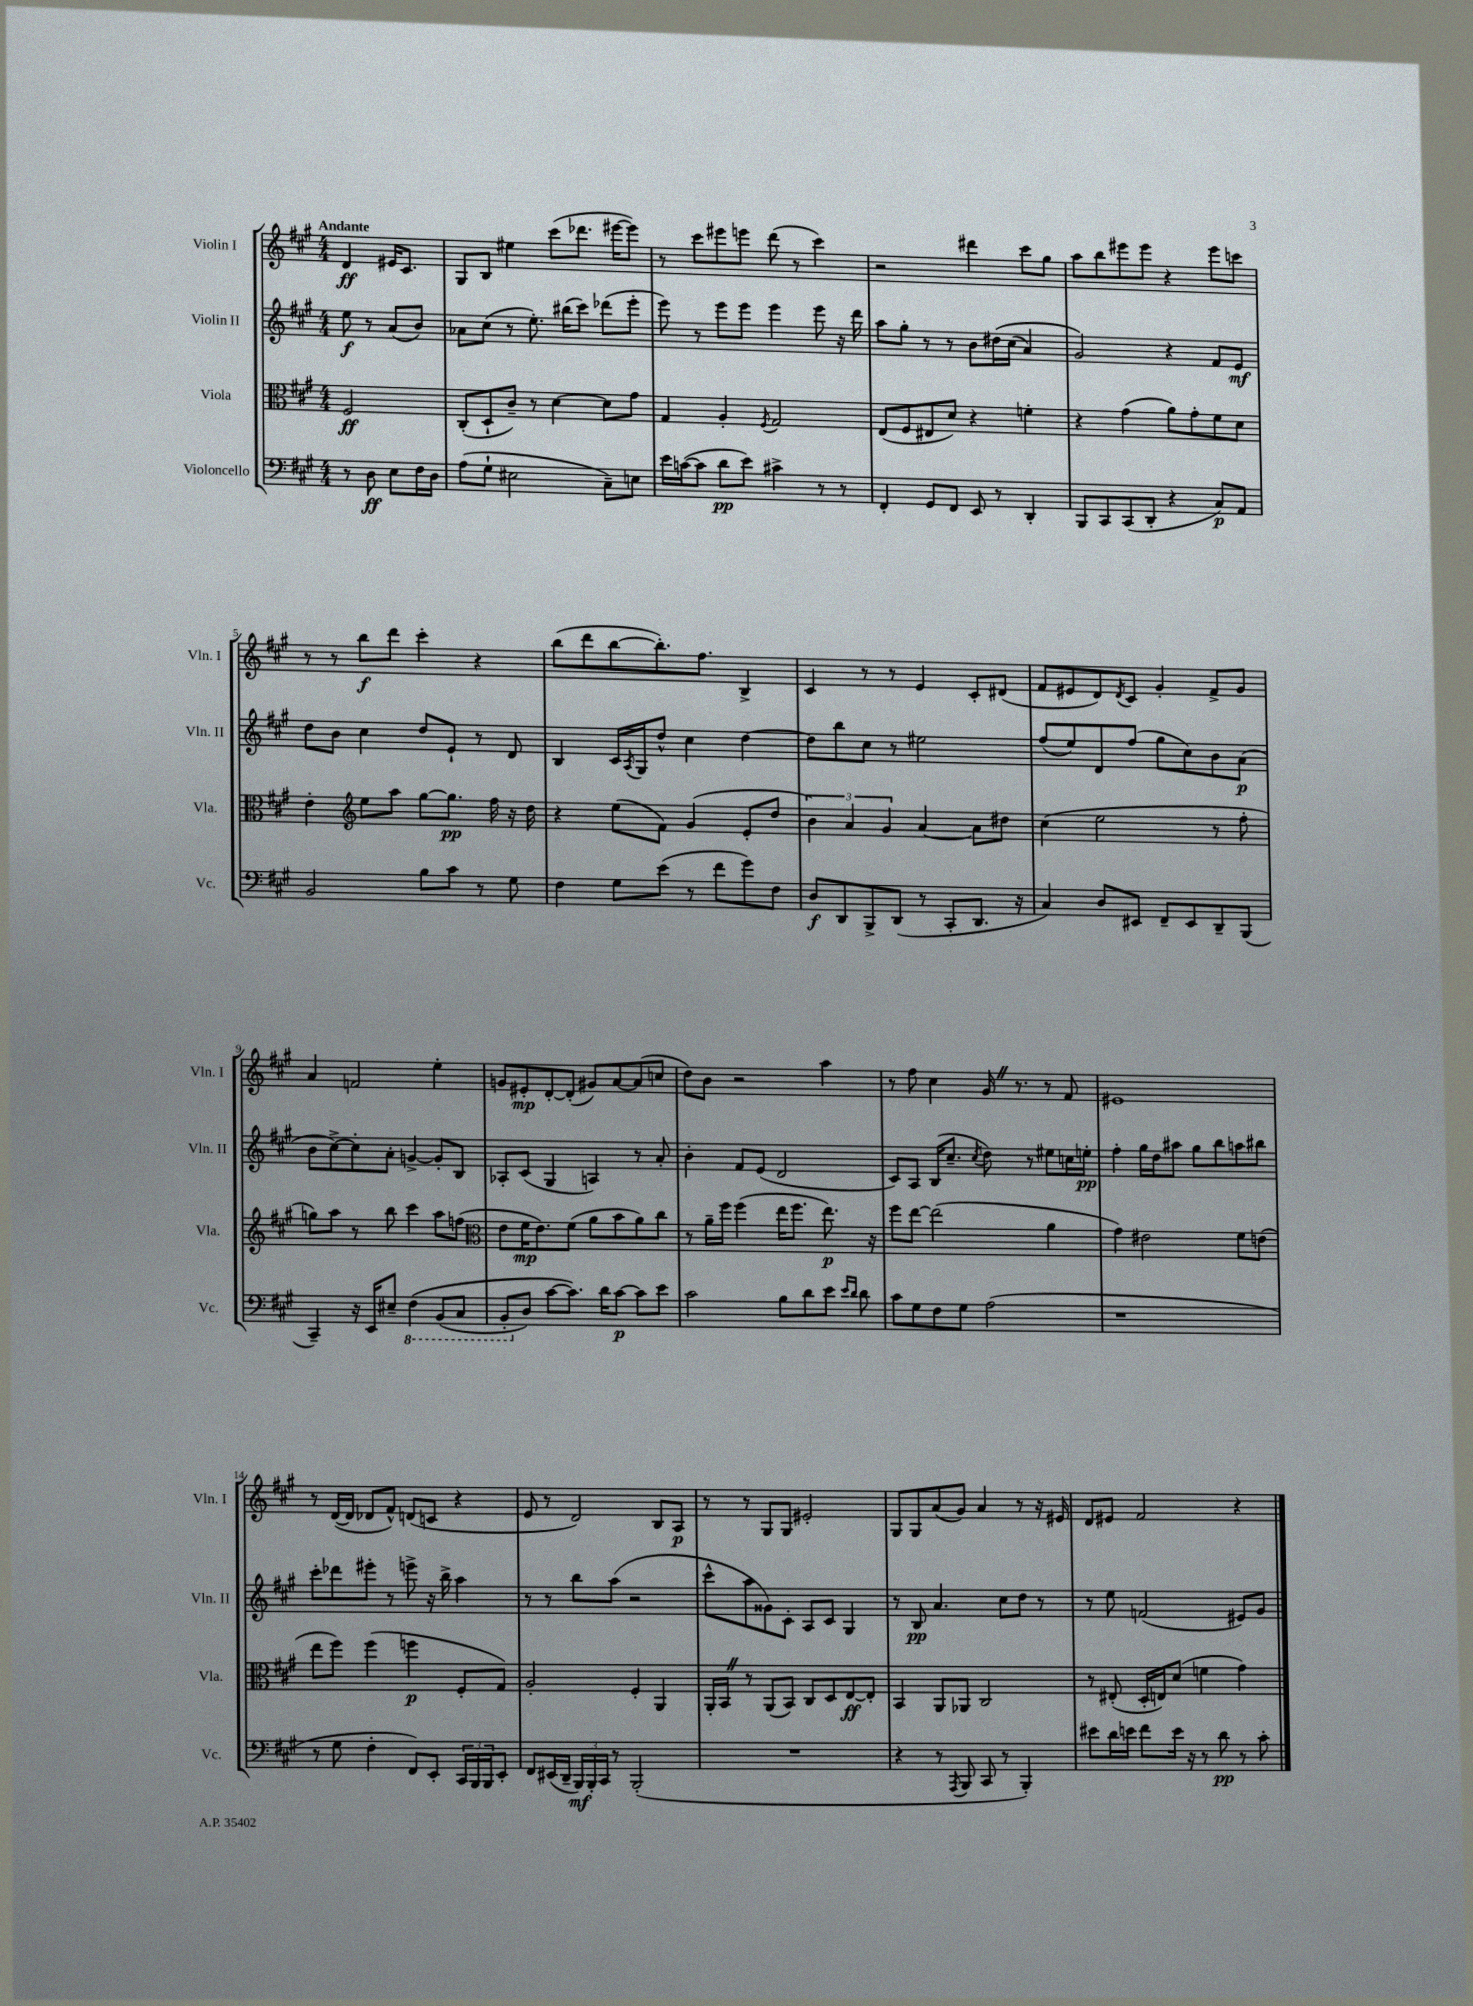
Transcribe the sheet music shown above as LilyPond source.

<<
\new StaffGroup <<
\new Staff = "s0" \with { instrumentName = "Violin I" shortInstrumentName = "Vln. I" } {
    \clef treble \key a \major \numericTimeSignature \time 4/4 \partial 2 \tempo "Andante"
    d'4\ff eis'16 cis'8. |
    gis8 b8 eis''4 cis'''8( des'''8. eis'''16~ eis'''8) |
    r8 cis'''8 eis'''8 e'''8 d'''8( r8 cis'''4) |
    r2 dis'''4 cis'''8 gis''8 |
    a''8 b''8 eis'''8 eis'''8 r4 eis'''8 c'''8 |
    r8 r8 b''8\f d'''8 cis'''4-. r4 |
    b''8( d'''8 b''8~ b''8.-.) fis''8. b4-> |
    cis'4 r8 r8 e'4 cis'8-. dis'8( |
    fis'8 eis'8 d'8) \acciaccatura { d'8 } cis'8 gis'4-. fis'8-> gis'8 |
    a'4 f'2 e''4-. |
    g'8 eis'8-.\mp d'8~-. d'8-.( gis'8) a'8~ a'8( c''8 |
    d''8) b'8 r2 a''4 |
    r8 fis''8 cis''4 gis'16 \once \override BreathingSign.text = \markup { \musicglyph "scripts.caesura.straight" } \breathe r8. r8 fis'8 |
    eis'1 |
    r8 d'16~( d'16 des'8 fis'8-^) d'8( c'8 r4 |
    e'8 r8 d'2) b8 a8\p |
    r8 r8 gis8 gis8 eis'2-. |
    gis8 gis8 a'8( gis'8) a'4 r8 r16 eis'16 |
    d'8 eis'8 fis'2 r4 \bar "|." |
}
\new Staff = "s1" \with { instrumentName = "Violin II" shortInstrumentName = "Vln. II" } {
    \clef treble \key a \major \numericTimeSignature \time 4/4 \partial 2
    e''8\f r8 a'8( b'8) |
    aes'8 cis''8( r8 e''8.-.) bis''16( cis'''8) des'''8( e'''8-. |
    e'''8) r8 e'''8 e'''8 e'''4 e'''8 r16 d'''16 |
    a''8 gis''8-. r8 r8 b'8 dis''16\( cis''16( a'4) |
    gis'2\) r4 fis'8 e'8\mf |
    d''8 b'8 cis''4 d''8 e'8-! r8 d'8 |
    b4 cis'16 \acciaccatura { a8 } gis16 d''8-^ cis''4 d''4~ |
    d''8 b''8 cis''8 r8 eis''2 |
    fis''8( e''8) d'8 fis''8( gis''8 cis''8) b'8 a'8\p( |
    b'8 cis''8~->) cis''8-. a'8-. g'4~-> g'8-. b8 |
    aes8-. cis'8( gis4 a4) r8 a'8-. |
    b'4-. fis'8 e'8( d'2 |
    cis'8) a8 b16( cis''8.-- \acciaccatura { cis''8 } d''8) r8 eis''8 c''16 e''16-.\pp |
    fis''4-. gis''16 d''16 ais''8 gis''8 b''8 a''8 bis''8 |
    cis'''8-. des'''8 eis'''8-. r8 e'''8-> r16 b''16-> a''4 |
    r8 r8 b''8 a''8( r2 |
    cis'''8-^ a''8 gisis'8) cis'8-. a8 cis'8 gis4 |
    r8 b8\pp a'4. cis''8 d''8 r8 |
    r8 e''8 f'2( eis'8) gis'8 \bar "|." |
}
\new Staff = "s2" \with { instrumentName = "Viola" shortInstrumentName = "Vla." } {
    \clef alto \key a \major \numericTimeSignature \time 4/4 \partial 2
    fis2\ff |
    cis8-.( d8-! cis'8--) r8 d'4~ d'8 gis'8 |
    gis4 a4-. \acciaccatura { fis8 } gis2 |
    e8( fis8 eis8 d'8) r4 f'4-. |
    r4 gis'4( a'8) gis'8-. fis'8 d'8 |
    e'4-. \clef treble e''8 a''8 gis''8~ gis''8.\pp fis''16 r16 d''16 |
    r4 e''8( fis'8) gis'4( e'8-. d''8 |
    \tuplet 3/2 { b'4) a'4 gis'4 } a'4~ a'8 dis''8 |
    cis''4( e''2 r8 fis''8-. |
    g''8) a''8 r8 b''8 cis'''4 a''8 f''8( |
    \clef alto e'8 fis'16\mp e'8.) fis'8( a'8 b'8 a'8) cis''8 |
    r8 a'16-- fis''16 fis''4( e''16 fis''8. e''8.\p) r16 |
    fis''8 e''8~ e''2( a'4 |
    gis'4) eis'2 fis'8 e'8( |
    e''8 fis''8) fis''4( f''4\p fis8-. gis8) |
    a2-. fis4-. a,4 |
    a,16-. b,16 \once \override BreathingSign.text = \markup { \musicglyph "scripts.caesura.straight" } \breathe r8 a,8( b,8) cis8 d8 e8~\ff e8-. |
    b,4 a,8 aes,8 cis2 |
    r8 eis8-.( d16-. e16) d'8( f'4 gis'4) \bar "|." |
}
\new Staff = "s3" \with { instrumentName = "Violoncello" shortInstrumentName = "Vc." } {
    \clef bass \key a \major \numericTimeSignature \time 4/4 \partial 2
    r8 d8\ff e8 fis16 d16 |
    a8( gis8-! eis2 cis8--) e8 |
    e'16 c'16~( c'8 d'8\pp e'8) cis'4-> r8 r8 |
    fis,4-. gis,8 fis,8 e,8 r8 d,4-. |
    b,,8 cis,8 cis,8( d,8-. r4 cis8\p) a,8 |
    b,2 b8 cis'8 r8 gis8 |
    fis4 gis8 e'8( r8 fis'8 gis'8) fis8 |
    d8\f d,8 b,,8-> d,8( r8 cis,8-. d,8. r16 |
    cis4) d8 eis,8 fis,8-- eis,8 d,8-- b,,8( |
    cis,4--) r16 e,16 eis8-- \ottava #-1 fis,4\( b,,8( cis,8 |
    b,,8-. \ottava #0 d8) cis'8~ cis'8.\) d'16 cis'8~\p cis'8 e'8 |
    cis'2 b8 d'8 e'8 \grace { e'16 d'16 } d'8 |
    cis'8 gis8 fis8 gis8 a2( |
    r1 |
    r8 gis8 fis4-. fis,8) e,8-. \tuplet 3/2 { cis,16 b,,16 b,,16 } e,8-. |
    fis,8 eis,16( d,16-- \tuplet 3/2 { b,,16\mf) b,,16-. cis,16 } r8 b,,2-.( |
    R1 |
    r4 r8 \acciaccatura { a,,8 } b,,8 cis,8 r8 b,,4-.) |
    eis'8 d'16 e'16 fis'8 e'16 r16 r8 d'8\pp r8 cis'8-. \bar "|." |
}
>>
>>
